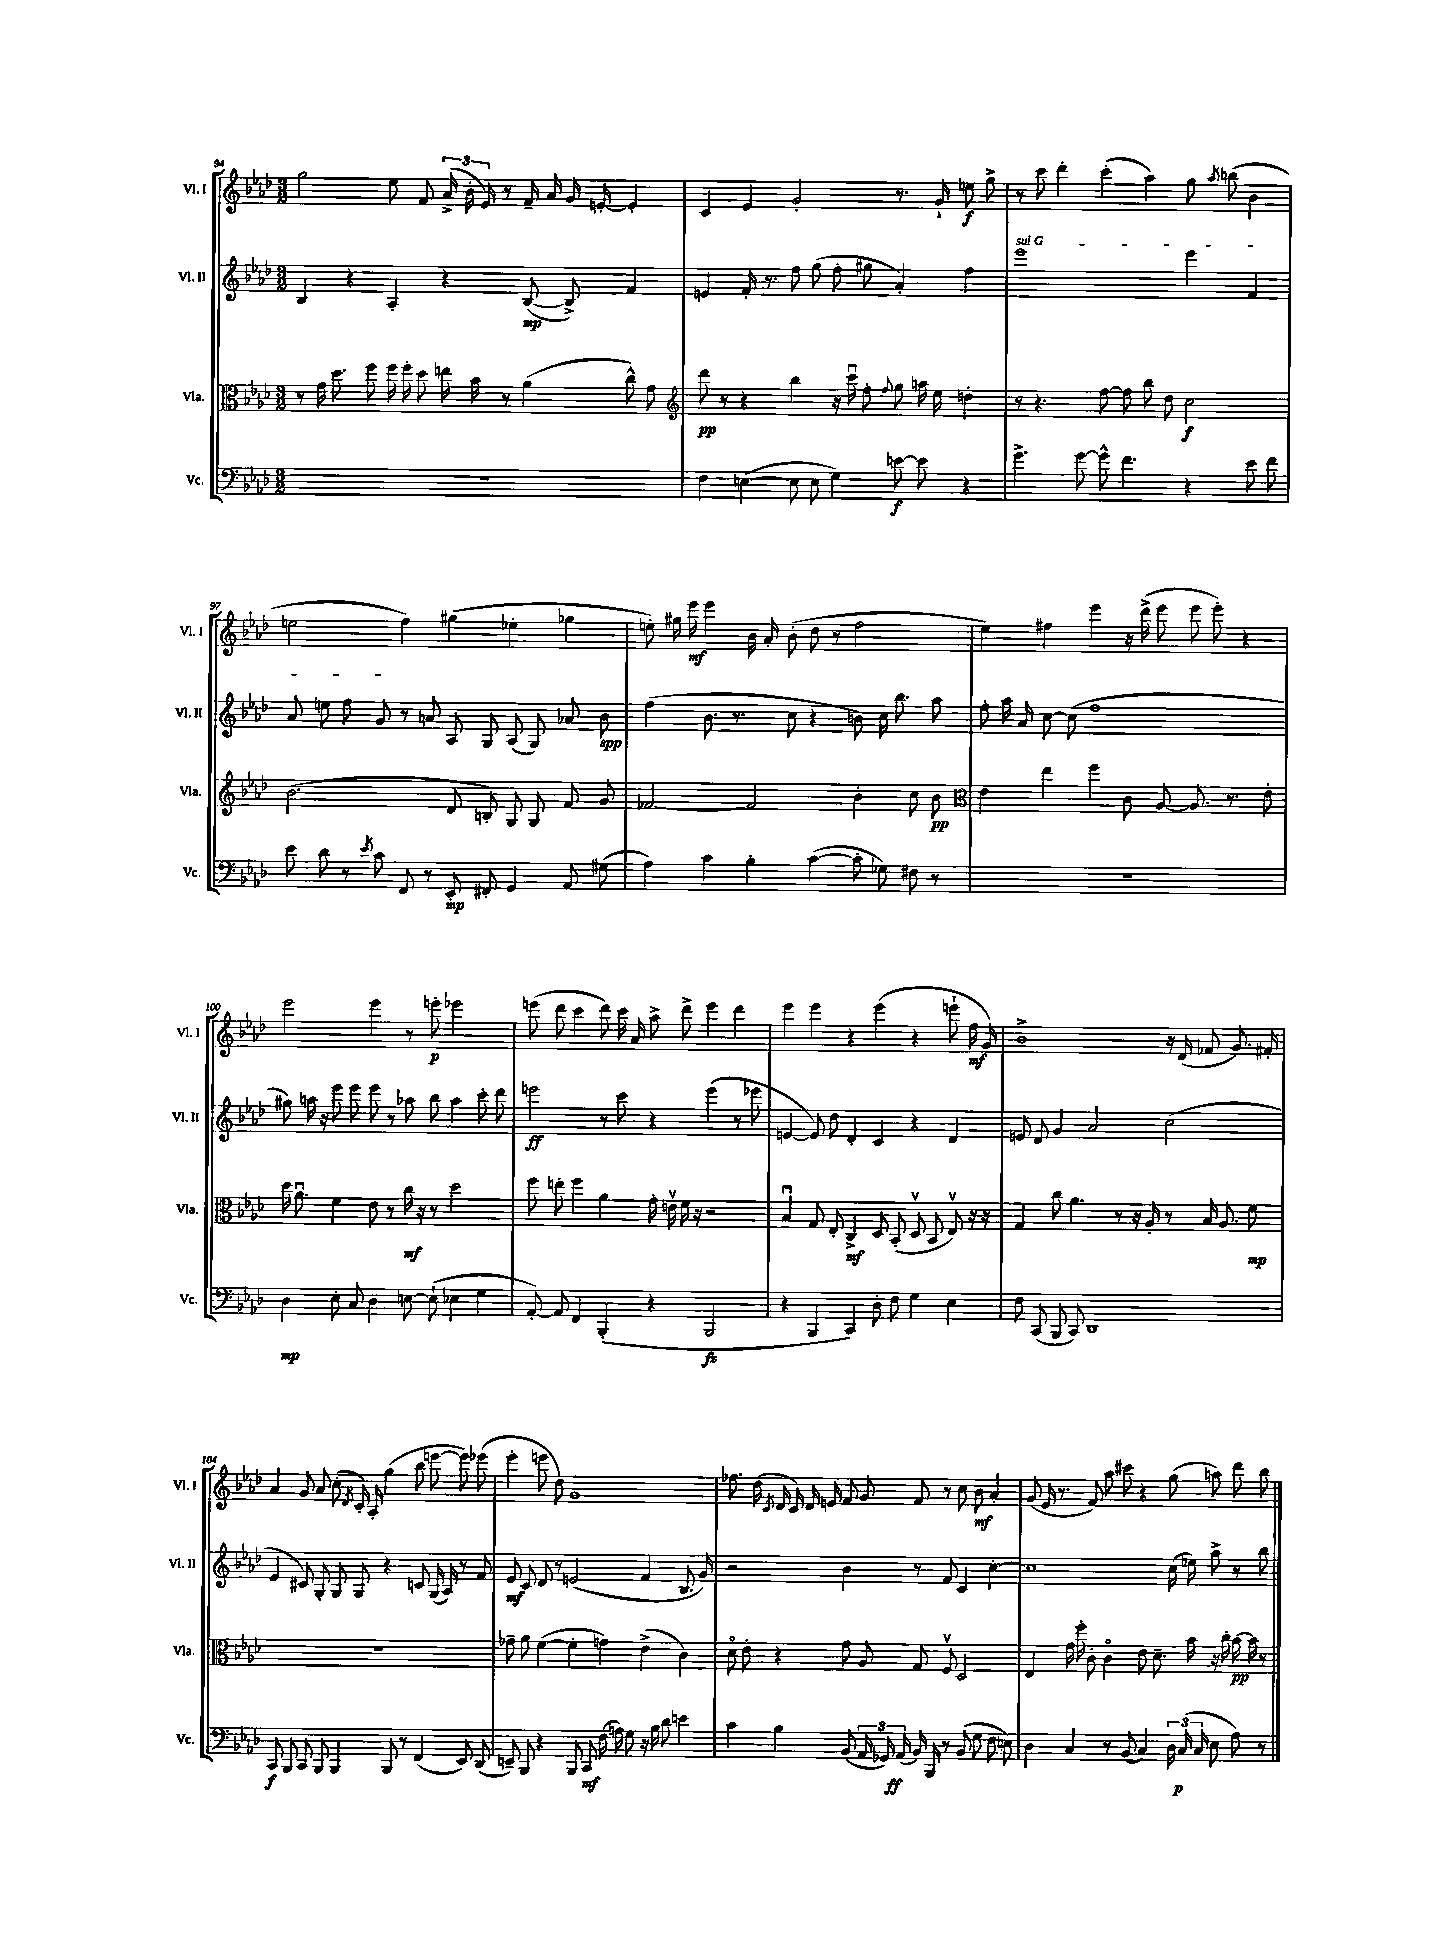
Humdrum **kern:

**kern	**dynam	**kern	**dynam	**kern	**dynam	**kern	**dynam
*part4	*part4	*part3	*part3	*part2	*part2	*part1	*part1
*staff4	*staff4	*staff3	*staff3	*staff2	*staff2	*staff1	*staff1
*I"Vc.	*	*I"Vla.	*	*I"Vl. II	*	*I"Vl. I	*
*I'Vc.	*	*I'Vla.	*	*I'Vl. II	*	*I'Vl. I	*
*clefF4	*	*clefC3	*	*clefG2	*	*clefG2	*
*k[b-e-a-d-]	*	*k[b-e-a-d-]	*	*k[b-e-a-d-]	*	*k[b-e-a-d-]	*
*M3/2	*	*M3/2	*	*M3/2	*	*M3/2	*
=94	=94	=94	=94	=94	=94	=94	=94
1.r	.	8r	.	4B-/	.	2gg\	.
.	.	16g\	.	.	.	.	.
.	.	8.dd-\	.	.	.	.	.
.	.	.	.	4r	.	.	.
.	.	8ff\	.	.	.	.	.
.	.	16ff\	.	4A-'/	.	8ee-\	.
.	.	16ff'\	.	.	.	.	.
.	.	8dd-\	.	.	.	8f/	.
.	.	16een\	.	4r	.	(24a-^/	.
.	.	.	.	.	.	24b-'\	.
.	.	16b-\	.	.	.	.	.
.	.	.	.	.	.	24e-/)	.
.	.	8r	.	.	.	8r	.
.	.	(4a-\	.	([8B-/	mp	16f~/	.
.	.	.	.	.	.	16a-/	.
.	.	.	.	8B-^/])	.	16g/	.
.	.	.	.	.	.	[16en'/	.
.	.	8cc^^\)	.	4f/	.	4e'/]	.
.	.	8g\	.	.	.	.	.
=95	=95	=95	=95	=95	=95	=95	=95
*	*	*clefG2	*	*	*	*	*
4F\	.	8ddd-\	pp	4en/	.	4c/	.
.	.	8r	.	.	.	.	.
([4En\	.	4r	.	16f'/	.	4e-/	.
.	.	.	.	8.r	.	.	.
8E\]	.	4bb-\	.	8ff\	.	2g'/	.
8E\	.	.	.	(8gg\	.	.	.
4G\)	.	16r	.	8ff'\	.	.	.
.	.	16cccu\	.	.	.	.	.
.	.	8ff'\	.	8gg#X\	.	.	.
.	.	8qqff/	.	.	.	.	.
[8en\	f	8gg\	.	4a-'/)	.	8.r	.
8e\]	.	16aan\	.	.	.	.	.
.	.	16ee-\	.	.	.	16g`/	.
4r	.	4ddn'\	.	4ff\	.	8een\	f
.	.	.	.	.	.	8gg^\	.
=96	=96	=96	=96	=96	=96	=96	=96
!	!	!	!	!LO:TX:a:i:t=sul G	!	!	!
4.g^\	.	8r	.	1eee-	.	8r	.
.	.	4.r	.	.	.	8ccc\	.
.	.	.	.	.	.	4ddd-'\	.
[8g\	.	.	.	.	.	.	.
8g^^\]	.	[8ff\	.	.	.	(4ccc'\	.
4.f\	.	8ff\]	.	.	.	.	.
.	.	8bb-\	.	.	.	4aa-\)	.
.	.	8dd-\	.	.	.	.	.
4r	.	2cc\	f	4eee-\	.	8gg\	.
.	.	.	.	.	.	8qaa-/	.
.	.	.	.	.	.	(8bbn\	.
8e-\	.	.	.	4f/	.	4b-\	.
8f\	.	.	.	.	.	.	.
!!LO:LB:g=z
=97	=97	=97	=97	=97	=97	=97	=97
8e-\	.	(2.b-\	.	8a-/	.	2een\	.
8d-\	.	.	.	8een\	.	.	.
8r	.	.	.	8ff\	.	.	.
8qe-/	.	.	.	.	.	.	.
8c\	.	.	.	8g/	.	.	.
8FF/	.	.	.	8r	.	4ff\)	.
8r	.	.	.	8an/	.	.	.
8EE-'/	mp	8d-/	.	8A-/	.	(4gg#X\	.
8FF#X'/	.	8Bn'/)	.	8G/	.	.	.
4GG/	.	8G/	.	(8A-/	.	4ee-X'\	.
.	.	8G/	.	8G/)	.	.	.
8AA-/	.	8f/	.	8a-X/	.	4gg-X\	.
(8G#X\	.	8g/	.	8b-\	spp	.	.
=98	=98	=98	=98	=98	=98	=98	=98
4A-\)	.	[2f-X/	.	(4ff\	.	8een'\)	.
.	.	.	.	.	.	16gg#X\	.
.	.	.	.	.	.	16eee-\	mf
4c\	.	.	.	8.b-\	.	4eee-\	.
.	.	.	.	8.r	.	.	.
4B-'\	.	2f-/]	.	.	.	16b-\	.
.	.	.	.	.	.	16a-'/	.
.	.	.	.	8cc\	.	(8b-'\	.
([4c\	.	.	.	4r	.	8dd-\	.
.	.	.	.	.	.	8r	.
8c'\]	.	4b-'\	.	8bn\)	.	2ff\	.
8G-X\)	.	.	.	16cc\	.	.	.
.	.	.	.	8.bb-\	.	.	.
8F#X\	.	8cc\	.	.	.	.	.
8r	.	8b-\	pp	8aa-\	.	.	.
=99	=99	=99	=99	=99	=99	=99	=99
*	*	*clefC3	*	*	*	*	*
1.r	.	4e-\	.	8ff'\	.	4ee-\)	.
.	.	.	.	16aa-\	.	.	.
.	.	.	.	16a-/	.	.	.
.	.	4ee-\	.	[8cc\	.	4ff#X\	.
.	.	.	.	(8cc\]	.	.	.
.	.	4ff\	.	1ff	.	4eee-\	.
.	.	8c\	.	.	.	16r	.
.	.	.	.	.	.	(16ddd-^\	.
.	.	[8A-/	.	.	.	8eee-\	.
.	.	8.A-/]	.	.	.	8eee-\	.
.	.	.	.	.	.	8eee-'\)	.
.	.	8.r	.	.	.	.	.
.	.	.	.	.	.	4r	.
.	.	8e-'\	.	.	.	.	.
!!LO:LB:g=z
=100	=100	=100	=100	=100	=100	=100	=100
4D-\	mp	16dd-\	.	8gg#X\)	.	2eee-\	.
.	.	8.a-u\	.	.	.	.	.
.	.	.	.	16aan\	.	.	.
.	.	.	.	16r	.	.	.
8E-'\	.	4f\	.	8eee-\	.	.	.
8C/	.	.	.	8eee-\	.	.	.
4D-\	.	8e-\	.	8eee-\	.	4eee-\	.
.	.	8r	.	8r	.	.	.
[8En\	.	16cc\	mf	8aa-X\	.	8r	.
.	.	16r	.	.	.	.	.
(8E`\]	.	8r	.	8bb-\	.	8eeen'\	p
4E-X\	.	2dd-\	.	4aa-\	.	2eee-X\	.
4G\	.	.	.	8ccc'\	.	.	.
.	.	.	.	8ddd-\	.	.	.
=101	=101	=101	=101	=101	=101	=101	=101
[8AA-'/)	.	8ff\	.	2eeen\	ff	(8eeen\	.
8AA-/]	.	8een'\	.	.	.	8ddd-\	.
4FF/	.	4ff\	.	.	.	4ccc\	.
(4BBB-'/	.	4a-\	.	8r	.	8ddd-\)	.
.	.	.	.	8ccc\	.	16ccc\	.
.	.	.	.	.	.	16a-/	.
4r	.	16g'\	.	4r	.	8aa-^\	.
.	.	16env\	.	.	.	.	.
.	.	16f\	.	.	.	8ddd-^\	.
.	.	16r	.	.	.	.	.
2BBB-/	fz	2r	.	(4eee\	.	4eee\	.
.	.	.	.	8r	.	4ddd-\	.
.	.	.	.	8eee-X\	.	.	.
=102	=102	=102	=102	=102	=102	=102	=102
4r	.	4B-u/	.	[4en/	.	4eee-\	.
4BBB-/	.	8G/	.	8e/])	.	4eee-\	.
.	.	8E-'/	.	8dd-\	.	.	.
4CC/)	.	4C^/	mf	4d-'/	.	4r	.
8D-'\	.	8D-/	.	4c/	.	(4eee-\	.
8F\	.	(8BB-'/	.	.	.	.	.
4G\	.	8D-v/	.	4r	.	4r	.
.	.	8BB-/	.	.	.	.	.
4E-\	.	8E-v/)	.	4d-/	.	8eeen`\	.
.	.	16r	.	.	.	16ff\	mf
.	.	16r	.	.	.	16g/)	.
=103	=103	=103	=103	=103	=103	=103	=103
8F\	.	4G/	.	8en/	.	1b-^	.
(8CC/	.	.	.	8d-/	.	.	.
8BBB-/	.	8cc\	.	4g/	.	.	.
8CC/)	.	4.a-\	.	.	.	.	.
1DD-	.	.	.	2a-/	.	.	.
.	.	8r	.	.	.	.	.
.	.	16r	.	.	.	.	.
.	.	16A-'/	.	.	.	.	.
.	.	8r	.	(2cc\	.	16r	.
.	.	.	.	.	.	(16d-/	.
.	.	16B-/	.	.	.	8f-X/	.
.	.	8.A-/	.	.	.	.	.
.	.	.	.	.	.	8.g/)	.
.	.	8f\	mp	.	.	.	.
.	.	.	.	.	.	16f#X'/	.
!!LO:LB:g=z
=104	=104	=104	=104	=104	=104	=104	=104
8CC/	f	1.r	.	4e-/	.	4a-/	.
8BBB-/	.	.	.	.	.	.	.
8CC/	.	.	.	8c#X/)	.	8g/	.
8BBB-/	.	.	.	8G'/	.	8a-/	.
4BBB-/	.	.	.	8G/	.	(8cc'\	.
.	.	.	.	.	.	8qd-/	.
.	.	.	.	8G/	.	16c'/)	.
.	.	.	.	.	.	16A-'/	.
8BBB-/	.	.	.	4r	.	(4gg\	.
8r	.	.	.	.	.	.	.
(4FF/	.	.	.	8cn/	.	8bb-\	.
.	.	.	.	(16G/	.	[8eeen\	.
.	.	.	.	16A-/)	.	.	.
8EE-/)	.	.	.	8r	.	8eee\])	.
(8DD-/	.	.	.	8f/	.	(8eee-X\	.
=105	=105	=105	=105	=105	=105	=105	=105
8EEn~/)	.	8g-X~\	.	8e-/	mf	4eee-'\	.
8BBB-/	.	8a-\	.	8c/	.	.	.
4r	.	([4f\	.	8d-/	.	8eeen\	.
.	.	.	.	8r	.	8dd-\)	.
8BBB-/	.	4f'\]	.	(2en/	.	1g	.
8CC/	mf	.	.	.	.	.	.
(16F\	.	4gn\)	.	.	.	.	.
16An\)	.	.	.	.	.	.	.
8G\	.	.	.	.	.	.	.
16r	.	(4e-^\	.	4f/	.	.	.
16B-\	.	.	.	.	.	.	.
8d-\	.	.	.	.	.	.	.
4en\	.	4c\)	.	8.B-/	.	.	.
.	.	.	.	16g/)	.	.	.
=106	=106	=106	=106	=106	=106	=106	=106
4c\	.	8d-\	.	2r	.	8.ff-X\	.
.	.	8e-'\	.	.	.	.	.
.	.	.	.	.	.	(16dd-\	.
.	.	.	.	.	.	8qc/	.
4B-\	.	4r	.	.	.	16d-/	.
.	.	.	.	.	.	16c/)	.
.	.	.	.	.	.	16d-/	.
.	.	.	.	.	.	16en/	.
(8BB-/	.	8g\	.	4b-\	.	8f/	.
24AA-/	.	8A-/	.	.	.	8g/	.
24GG-X/)	.	.	.	.	.	.	.
(24AA-/	ff	.	.	.	.	.	.
16BB-/)	.	8G/	.	8r	.	8f/	.
16BBB-/	.	.	.	.	.	.	.
8r	.	8Fv/	.	8f/	.	8r	.
(8BB-/	.	2D-/	.	4c/	.	8cc\	.
8G\	.	.	.	.	.	8b-\	mf
8F\	.	.	.	[4cc'\	.	4a-'/	.
8En\)	.	.	.	.	.	.	.
=107	=107	=107	=107	=107	=107	=107	=107
4D-\	.	4E-/	.	1cc]	.	(8g/	.
.	.	.	.	.	.	16e-/	.
.	.	.	.	.	.	8.r	.
4C/	.	16g\	.	.	.	.	.
.	.	16ff'\	.	.	.	.	.
.	.	8c'\	.	.	.	8f/)	.
8r	.	4c\	.	.	.	8aa-\	.
(8BB-/	.	.	.	.	.	8ccc#X\	.
4C/)	.	8e-\	.	.	.	4r	.
.	.	8.d-~\	.	.	.	.	.
24D-\	.	.	.	(16cc\	.	(8gg\	.
(24C/	p	.	.	.	.	.	.
.	.	16b-\	.	16een\)	.	.	.
24C/	.	.	.	.	.	.	.
8E-\	.	16r	.	8aa-^\	.	8aan\)	.
.	.	16cc'\	.	.	.	.	.
8A-\)	.	[16b-\	pp	8r	.	8ddd-\	.
.	.	16b-\]	.	.	.	.	.
8r	.	8r	.	8bb-\	.	8bb-\	.
==	==	==	==	==	==	==	==
*-	*-	*-	*-	*-	*-	*-	*-
